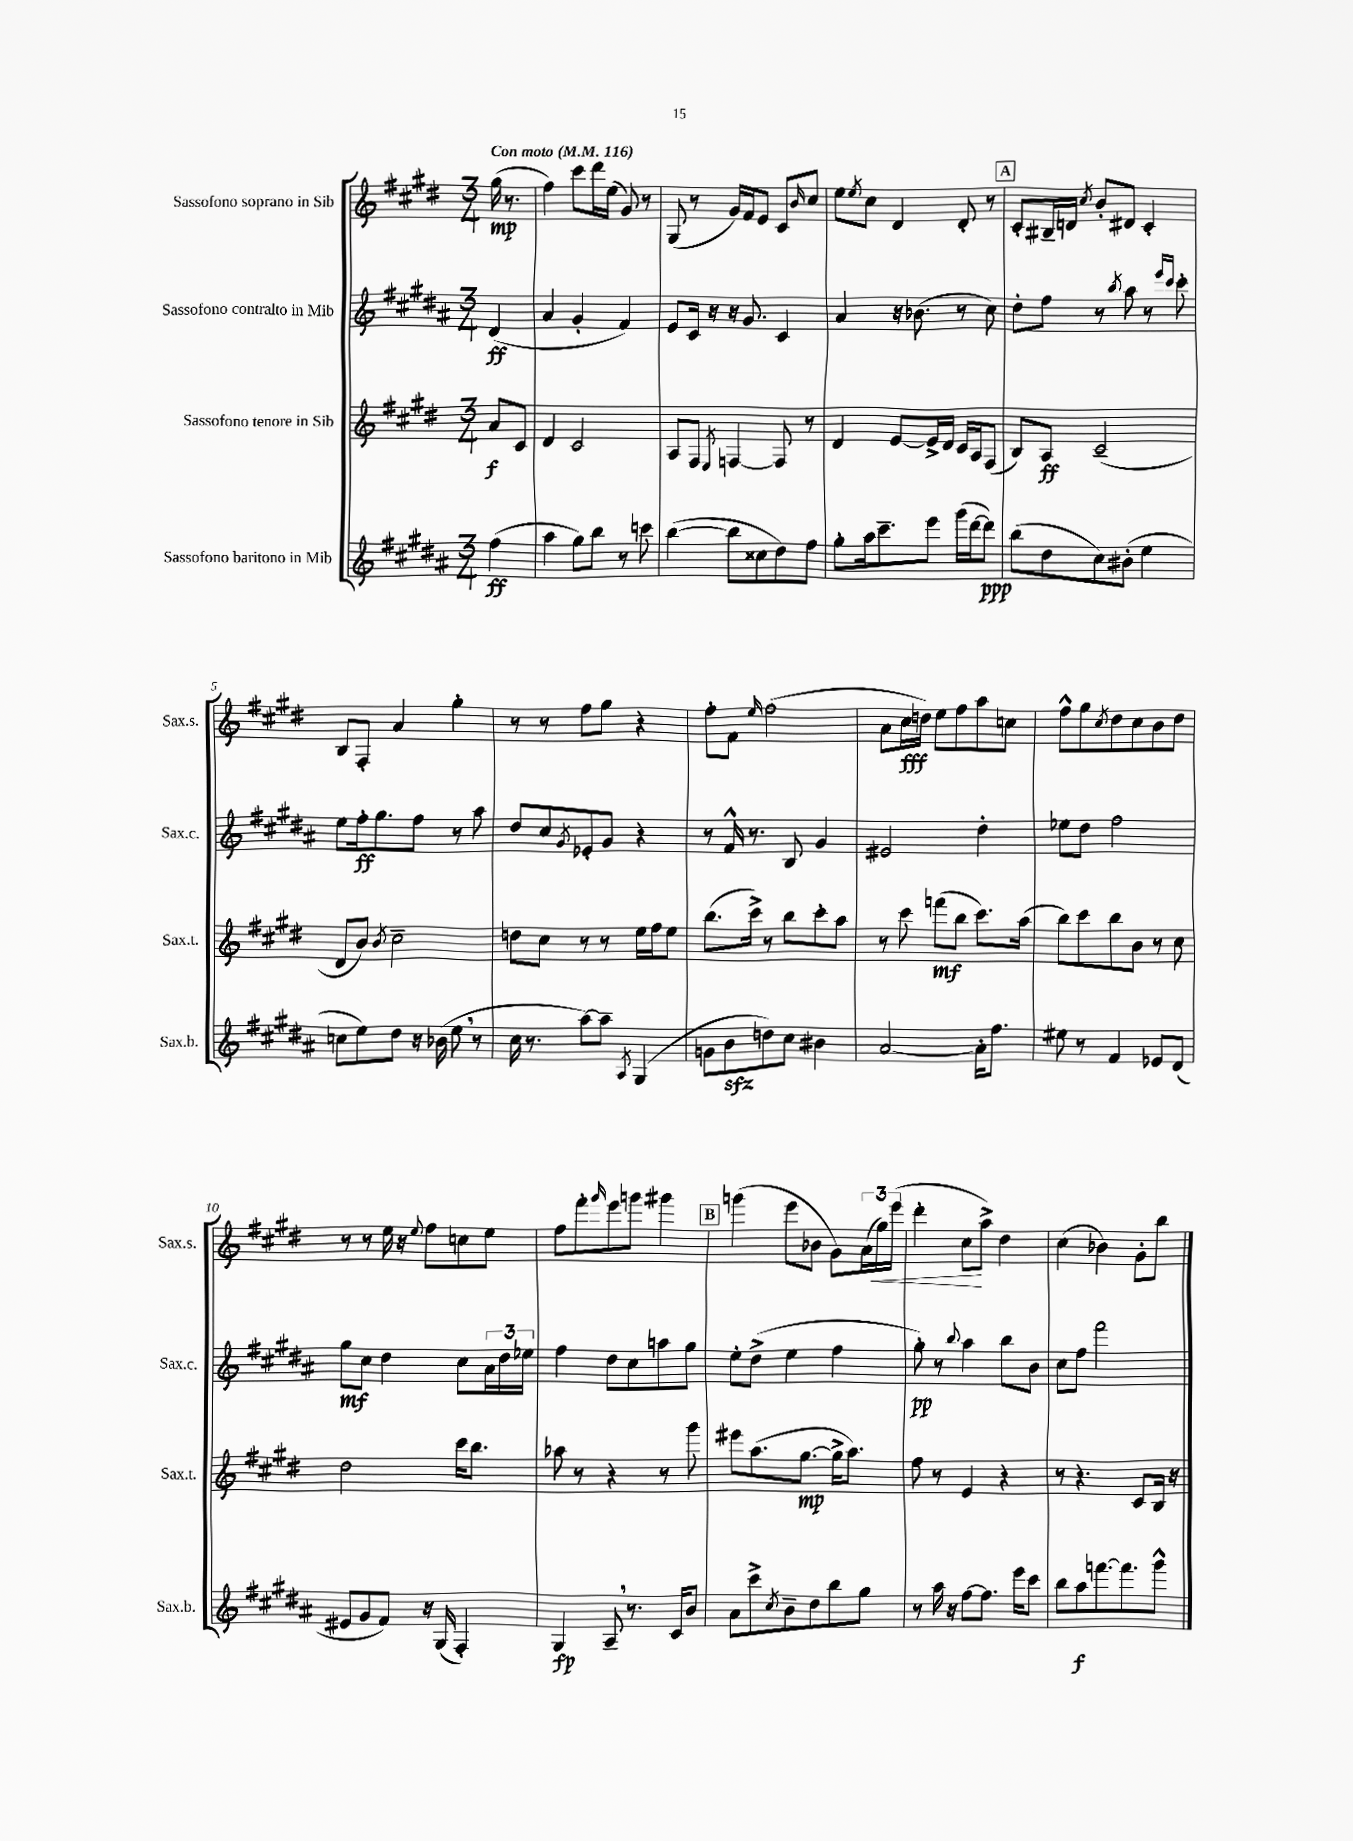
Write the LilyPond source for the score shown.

<<
\new StaffGroup <<
\new Staff = "s0" \with { instrumentName = "Sassofono soprano in Sib" shortInstrumentName = "Sax.s." } {
    \clef treble \key e \major \numericTimeSignature \time 3/4 \partial 4 \tempo "Con moto" 4 = 116
    gis''16\mp( r8. |
    fis''4) cis'''8 dis'''16 e''16( gis'8) r8 |
    gis8( r8 gis'16) fis'16 e'8 cis'8 \grace { b'16 } cis''8 |
    e''8 \acciaccatura { e''8 } cis''8 dis'4 dis'8-. r8 |
    \mark \markup { \box "A" } cis'8-. bis16-- d'16 \acciaccatura { cis''8 } b'8-. dis'8 cis'4-. |
    b8 fis8-. a'4 gis''4-. |
    r8 r8 fis''8 gis''8 r4 |
    fis''8-. fis'8 \grace { e''16 } fis''2( |
    a'8 cis''16\fff d''16) e''8 fis''8 a''8 c''8 |
    fis''8-^ gis''8 \acciaccatura { cis''8 } dis''8 cis''8 b'8 dis''8 |
    r8 r8 e''16 r16 \appoggiatura { e''8 } fis''8 c''8 e''8 |
    fis''8 fis'''8-. \grace { gis'''16 } e'''8 g'''8 gis'''4 |
    \mark \markup { \box "B" } g'''4( e'''8 bes'8 gis'8) \tuplet 3/2 { a'16( gis''16\<) e'''16( } |
    dis'''4-. cis''8\! a''8->) dis''4 |
    cis''4( bes'4) gis'8-. b''8 \bar "|." |
}
\new Staff = "s1" \with { instrumentName = "Sassofono contralto in Mib" shortInstrumentName = "Sax.c." } {
    \clef treble \key b \major \numericTimeSignature \time 3/4 \partial 4
    dis'4\ff( |
    ais'4 gis'4-. fis'4) |
    e'8 cis'16 r16 r16 gis'8. cis'4 |
    ais'4 r16 bes'8.( r8 cis''8) |
    \mark \markup { \box "A" } dis''8-. fis''8 r8 \acciaccatura { b''8 } ais''8 r8 \grace { e'''16 cis'''16 } cis'''8-. |
    e''8 fis''16-.\ff gis''8. fis''8 r8 ais''8 |
    dis''8 cis''8 \acciaccatura { gis'8 } ees'8-. gis'8 r4 |
    r8 fis'16-^ r8. b8 gis'4 |
    eis'2 dis''4-. |
    ees''8 dis''8 fis''2 |
    gis''8\mf cis''8 dis''4 cis''8 \tuplet 3/2 { ais'16 dis''16 ees''16 } |
    fis''4 dis''8 cis''8 a''8 gis''8 |
    \mark \markup { \box "B" } e''8-. dis''8->( e''4 fis''4 |
    gis''8-.\pp) r8 \appoggiatura { b''8 } ais''4 b''8 b'8 |
    cis''8 fis''8 fis'''2 \bar "|." |
}
\new Staff = "s2" \with { instrumentName = "Sassofono tenore in Sib" shortInstrumentName = "Sax.t." } {
    \clef treble \key e \major \numericTimeSignature \time 3/4 \partial 4
    a'8\f cis'8 |
    dis'4 cis'2 |
    a8 fis8 \acciaccatura { e8 } f4~ f8 r8 |
    dis'4 e'8~ e'16-> dis'16 cis'16 a16 fis8( |
    \mark \markup { \box "A" } b8) a8\ff cis'2--( |
    dis'8 b'8) \acciaccatura { b'8 } cis''2-- |
    d''8 cis''8 r8 r8 e''16 fis''16 e''8 |
    b''8.( cis'''16->) r8 b''8 cis'''8-. a''8 |
    r8 cis'''8 f'''8\mf( b''8 cis'''8.) a''16( |
    b''8) cis'''8 b''8 b'8 r8 cis''8 |
    dis''2 cis'''16 b''8. |
    aes''8 r8 r4 r8 gis'''8 |
    \mark \markup { \box "B" } eis'''8 a''8.( gis''8.~\mp gis''16-> a''8.) |
    fis''8 r8 e'4 r4 |
    r8 r4. cis'8 b16 r16 \bar "|." |
}
\new Staff = "s3" \with { instrumentName = "Sassofono baritono in Mib" shortInstrumentName = "Sax.b." } {
    \clef treble \key b \major \numericTimeSignature \time 3/4 \partial 4
    fis''4\ff( |
    ais''4 gis''8) b''8 r8 c'''8 |
    b''4~( b''8 cisis''8 dis''8) fis''8 |
    gis''8-. ais''16 cis'''8.-- e'''8 gis'''16( dis'''16~ dis'''8\ppp) |
    \mark \markup { \box "A" } b''8( dis''8 cis''8) bis'8-.( e''4 |
    c''8 e''8) dis''8 r16 bes'16( e''8 \breathe r8 |
    cis''16 r8. ais''8~) ais''8-- \acciaccatura { ais8 } gis4( |
    g'8 b'8\sfz d''8) cis''8 bis'4 |
    ais'2~ ais'16-. fis''8. |
    eis''8 r8 fis'4 ees'8 dis'8( |
    eis'8 gis'8 fis'8) r16 gis16( fis4-.) |
    gis4\fp ais8-- \breathe r8. cis'16 b'8 |
    \mark \markup { \box "B" } ais'8 cis'''8-> \acciaccatura { cis''8 } b'8-- dis''8 b''8 gis''8 |
    r8 ais''16 r16 fis''8~ fis''8. e'''16 cis'''8 |
    b''8 ais''8\f f'''8.~ f'''8. gis'''8-^ \bar "|." |
}
>>
>>
